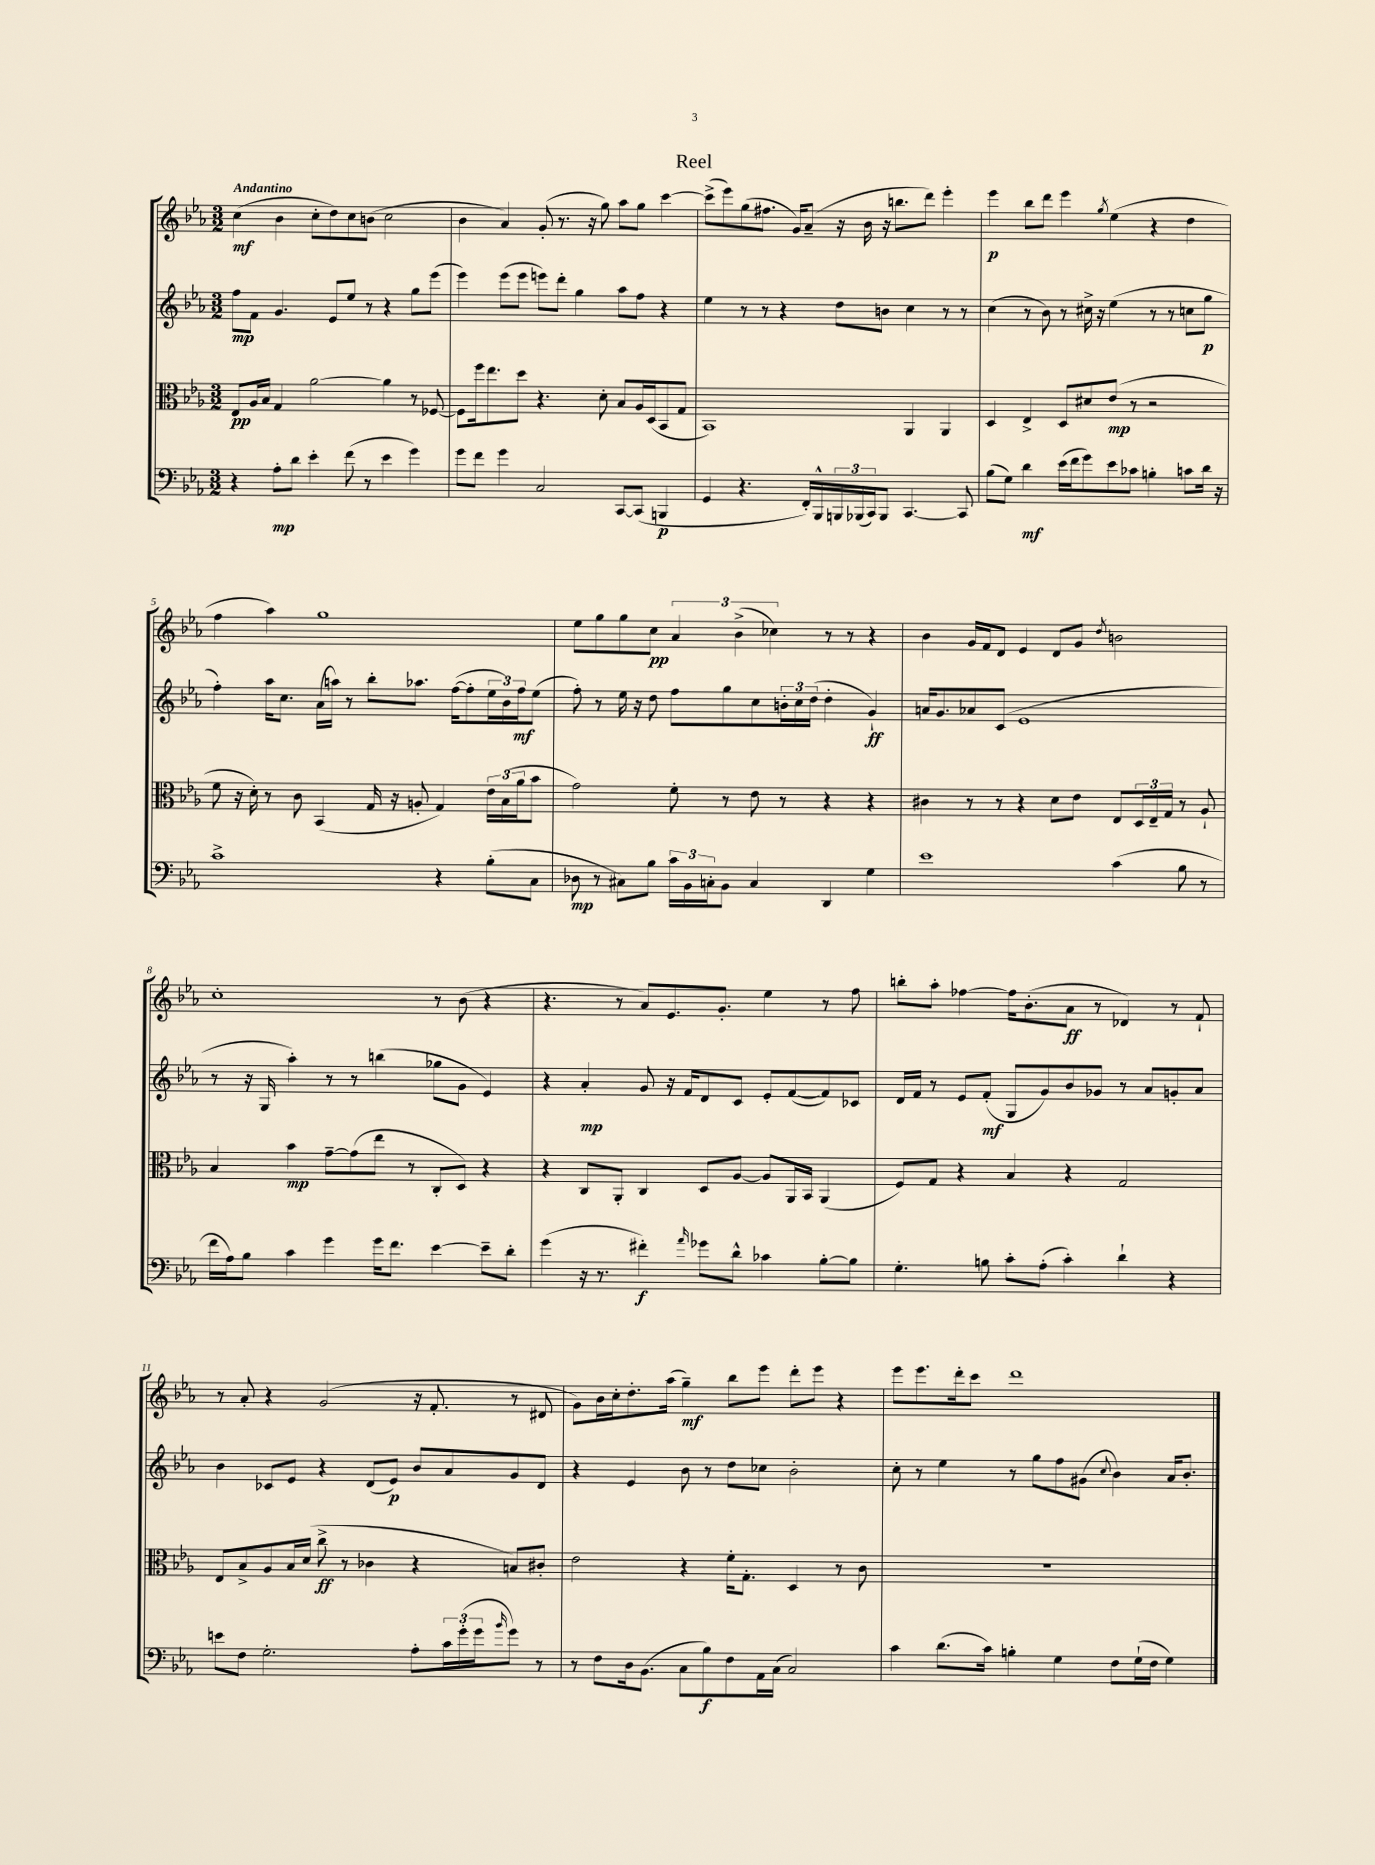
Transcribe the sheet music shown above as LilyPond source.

\header { title = "Reel" }
<<
\new StaffGroup <<
\new Staff = "s0" {
    \clef treble \key ees \major \numericTimeSignature \time 3/2 \tempo "Andantino"
    c''4\mf( bes'4 c''8-. d''8) c''8 b'8( c''2 |
    bes'4 aes'4) g'8-.( r8. r16 g''8) aes''8 g''8 c'''4~ |
    c'''8->( ees'''8) g''8( fis''8. g'16) aes'8--( r16 bes'16 r16 b''8. d'''8) ees'''4-. |
    ees'''4\p bes''8 d'''8 ees'''4 \acciaccatura { g''8 } ees''4( r4 d''4 |
    f''4 aes''4) g''1 |
    ees''8 g''8 g''8 c''8\pp \tuplet 3/2 { aes'4 bes'4->( ces''4) } r8 r8 r4 |
    bes'4 g'16 f'16 d'8 ees'4 d'8 g'8 \acciaccatura { d''8 } b'2 |
    c''1-. r8 bes'8( r4 |
    r4. r8 aes'8) ees'8. g'8.-. ees''4 r8 f''8 |
    b''8-. aes''8-. fes''4~ fes''16 bes'8.-.( aes'8\ff r8 des'4) r8 f'8-! |
    r8 aes'8-. r4 g'2( r16 f'8.-. r8 dis'8 |
    g'8) bes'16 c''16-. d''8.-. aes''16( g''4--\mf) bes''8 ees'''8 d'''8-. ees'''8 r4 |
    ees'''8 ees'''8. d'''16-. c'''8 d'''1 \bar "|." |
}
\new Staff = "s1" {
    \clef treble \key ees \major \numericTimeSignature \time 3/2
    f''8\mp f'8 g'4. ees'8 ees''8 r8 r4 g''8 ees'''8( |
    ees'''4) ees'''8( ees'''8 e'''8) d'''8-. g''4 aes''8 f''8 r4 |
    ees''4 r8 r8 r4 d''8 b'8 c''4 r8 r8 |
    c''4( r8 bes'8) r8 cis''16-> r16 ees''4( r8 r8 c''8 g''8\p |
    f''4-.) aes''16 c''8. aes'16( a''16) r8 bes''8-. aes''8. f''16~( f''8-. \tuplet 3/2 { ees''16 bes'16) f''16\mf } ees''8( |
    f''8-.) r8 ees''16 r16 d''8 f''8 g''8 c''8 \tuplet 3/2 { b'16-. c''16 d''16( } d''4-. g'4-!\ff) |
    a'16 g'8. aes'8 c'8( ees'1 |
    r8 r16 g16 aes''4-.) r8 r8 b''4( ges''8 g'8 ees'4) |
    r4 aes'4-.\mp g'8 r16 f'16 d'8 c'8 ees'8-. f'8~( f'8) ces'8 |
    d'16 f'16 r8 ees'8 f'8-.\mf( g8 g'8) bes'8 ges'8 r8 aes'8 g'8-. aes'8 |
    bes'4 ces'8 ees'8 r4 d'8( ees'8\p) bes'8 aes'8 g'8 d'8 |
    r4 ees'4 bes'8 r8 d''8 ces''8 bes'2-. |
    c''8-. r8 ees''4 r8 g''8 f''8 gis'8( \appoggiatura { c''8 } bes'4) aes'16 bes'8.-. \bar "|." |
}
\new Staff = "s2" {
    \clef alto \key ees \major \numericTimeSignature \time 3/2
    ees8\pp aes16 bes16 g4 aes'2~ aes'4 r8 fes8~ |
    fes8 f''16 ees''8. d''8 r4. d'8-. bes8 aes16 d16( bes,8 g8 |
    bes,1) aes,4 aes,4 |
    d4 ees4-> d8 dis'8 ees'8\mp( r8 r2 |
    f'8 r16 d'16-.) r8 c'8 bes,4( g16 r16 a8-. g4) \tuplet 3/2 { ees'16 bes16( aes'16 } bes'8 |
    g'2) f'8-. r8 ees'8 r8 r4 r4 |
    cis'4 r8 r8 r4 d'8 ees'8 ees8 \tuplet 3/2 { d16 ees16-- g16 } r8 aes8-! |
    bes4 bes'4\mp g'8~-- g'8( ees''8 r8 c8-. d8) r4 |
    r4 c8 aes,8-. c4 d8 aes8~ aes8 aes,16 bes,16 aes,4( |
    f8) g8 r4 bes4 r4 g2 |
    ees8 bes8-> aes8 bes16 d'16( c''8->\ff r8 ces'4 r4 b8) cis'8-. |
    ees'2 r4 f'16-. g8.-. d4 r8 c'8 |
    R1. \bar "|." |
}
\new Staff = "s3" {
    \clef bass \key ees \major \numericTimeSignature \time 3/2
    r4 aes8-.\mp d'8 ees'4-. f'8( r8 ees'4 g'4) |
    g'8 f'8 g'4 c2 c,8~ c,8( b,,4\p |
    g,4 r4. f,16-.) bes,,16-^ \tuplet 3/2 { b,,16 bes,,16( c,16) } bes,,8 c,4.~ c,8 |
    bes8( g8) d'4\mf ees'16( f'16 g'8) ees'8 ces'8 b4-. c'8 d'16 r16 |
    c'1-> r4 bes8-.( c8 |
    des8\mp r8 cis8) bes8 \tuplet 3/2 { c'16 bes,16 c16-. } bes,8 c4 d,4 g4 |
    ees'1 c'4( bes8 r8 |
    f'16 aes16) bes8 c'4 g'4 g'16 f'8. ees'4~ ees'8-- d'8-. |
    g'4( r16 r8. fis'4-.\f) \grace { aes'16 } ges'8 d'8-^ ces'4 bes8~-. bes8 |
    g4.-. b8 c'8-. aes8-.( c'4-.) d'4-! r4 |
    e'8 f8 g2.-. aes8-. \tuplet 3/2 { c'16 g'16-.( g'16 } \grace { bes'16 } g'8) r8 |
    r8 f8 d16 bes,8.( c8 bes8\f) f8 aes,16 c16( c2) |
    c'4 d'8.( c'16) b4-. g4 f8 g16-!( f16 g4) \bar "|." |
}
>>
>>
